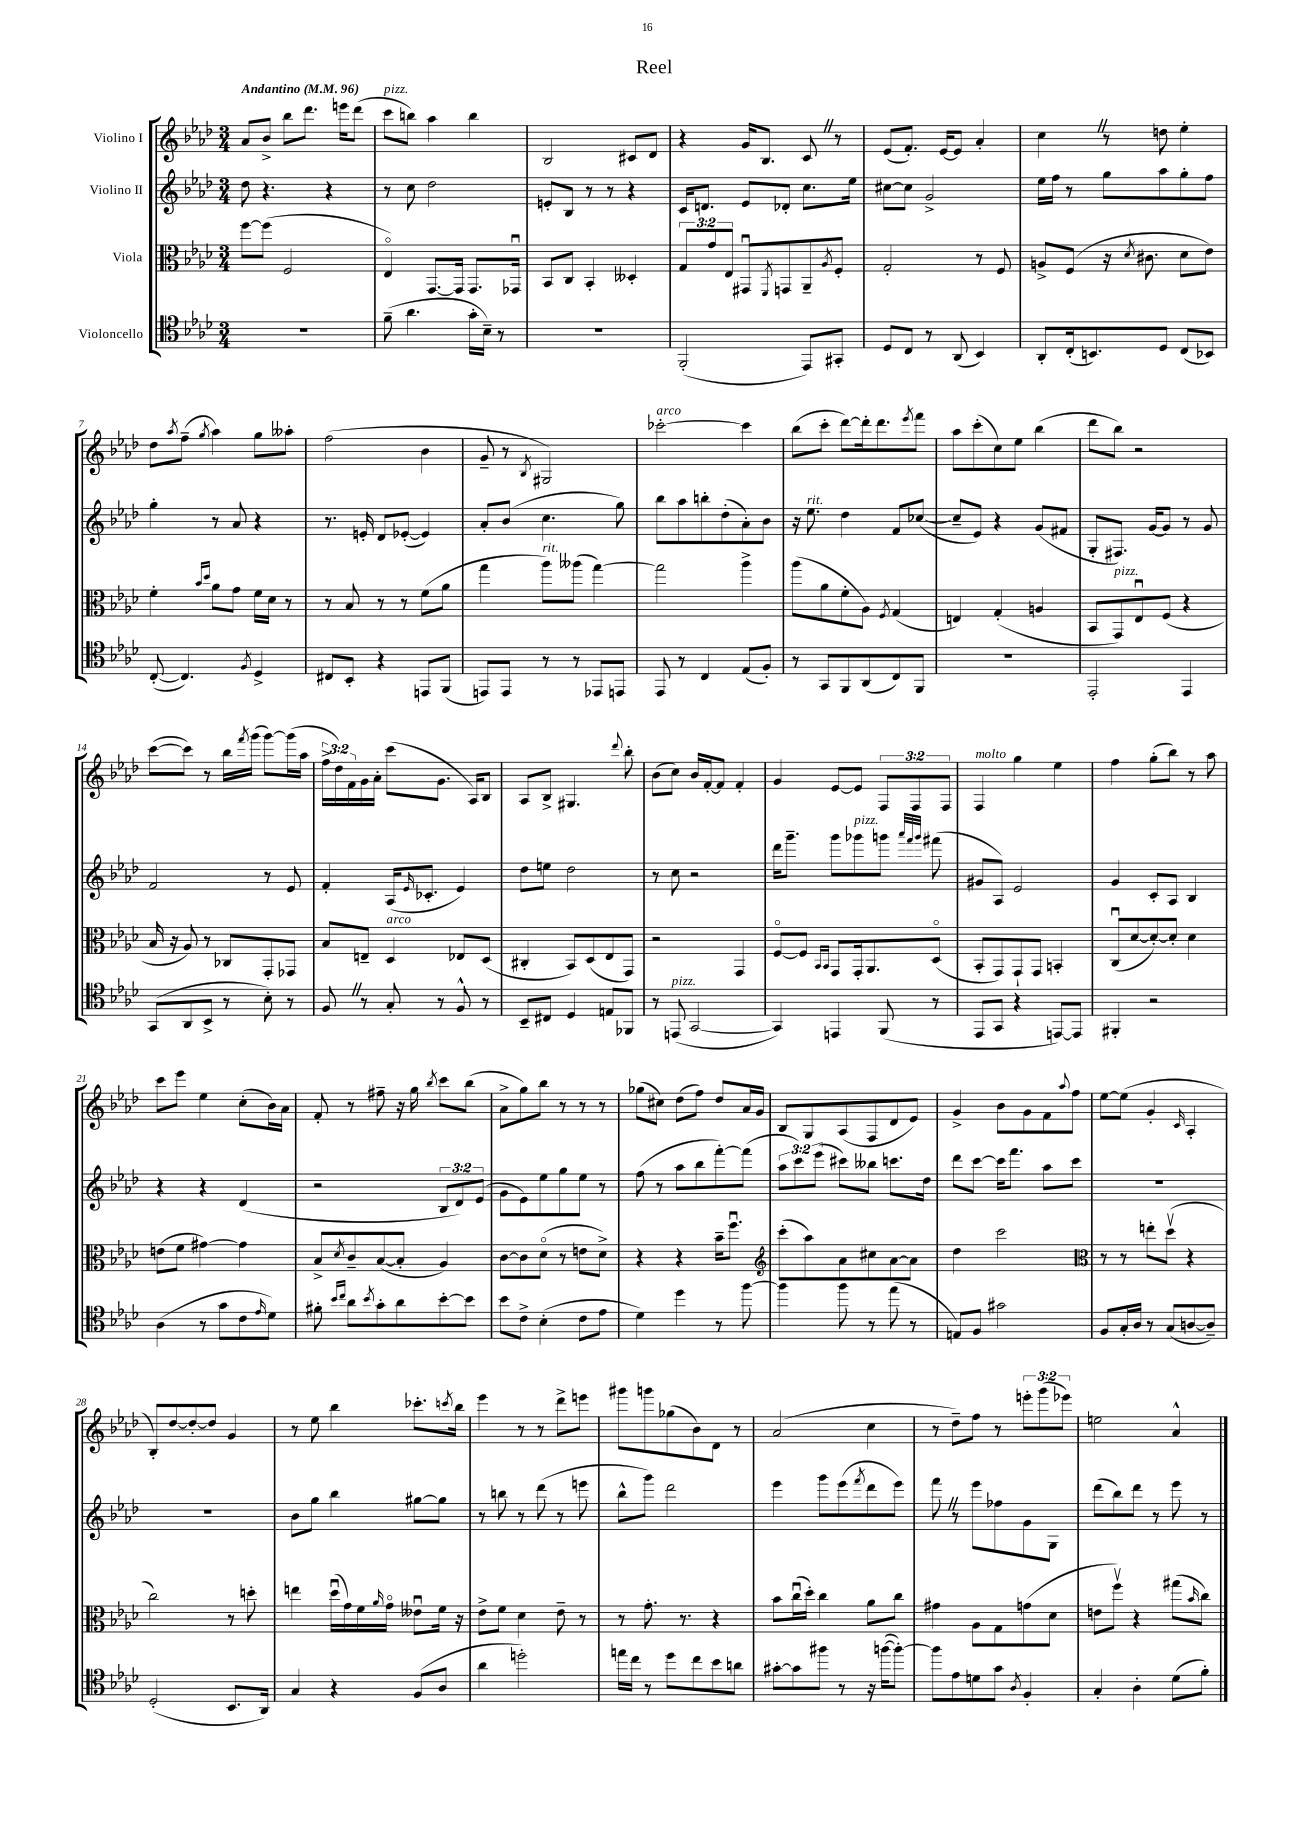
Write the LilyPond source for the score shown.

\header { title = "Reel" }
<<
\new StaffGroup <<
\new Staff = "s0" \with { instrumentName = "Violino I" } {
    \clef treble \key aes \major \numericTimeSignature \time 3/4 \override Staff.TupletNumber.text = #tuplet-number::calc-fraction-text \tempo "Andantino" 4 = 96
    aes'8 bes'8-> bes''8 des'''8. e'''16 des'''8( |
    c'''8^\markup { \italic "pizz." } b''8) aes''4 b''4 |
    bes2 cis'8 des'8 |
    r4 g'16 bes8. c'8 \once \override BreathingSign.text = \markup { \musicglyph "scripts.caesura.straight" } \breathe r8 |
    ees'8( f'8.-.) ees'16~ ees'8 aes'4-. |
    c''4 \once \override BreathingSign.text = \markup { \musicglyph "scripts.caesura.straight" } \breathe r8 d''8 ees''4-. |
    des''8 \acciaccatura { aes''8 } f''8--( \acciaccatura { g''8 } aes''4) g''8 aeses''8-. |
    f''2( bes'4 |
    g'8-- r8 \acciaccatura { bes8 } gis2) |
    ces'''2~-.^\markup { \italic "arco" } ces'''4 |
    bes''8( c'''8-. des'''8~) des'''16-. des'''8. \acciaccatura { ees'''8 } f'''8 |
    aes''8 c'''8-.( c''8) ees''8 bes''4( |
    des'''8 bes''8) r2 |
    c'''8~( c'''8) r8 bes''16 \acciaccatura { f'''8 } g'''16( g'''8~) g'''16( aes''16 |
    \tuplet 3/2 { f''16-> des''16) f'16 } g'16 aes'16-. c'''8( g'8. aes16) bes8 |
    aes8 bes8-> gis4. \appoggiatura { des'''8 } bes''8-. |
    bes'8( c''8) bes'16 f'16~-. f'8 f'4-. |
    g'4 ees'8~ ees'8 \tuplet 3/2 { f8 f8 f8 } |
    f4^\markup { \italic "molto" } g''4 ees''4 |
    f''4 g''8-.( bes''8) r8 aes''8 |
    c'''8 ees'''8 ees''4 c''8-.( bes'16) aes'16 |
    f'8-. r8 fis''8-- r16 g''16 \acciaccatura { bes''8 } c'''8 bes''8( |
    aes'8-> g''8) bes''8 r8 r8 r8 |
    ges''8( cis''8) des''8( f''8) des''8 aes'16 g'16 |
    bes8 g8 aes8( f8 des'8 ees'8) |
    g'4-> bes'8 g'8 f'8 \appoggiatura { aes''8 } f''8 |
    ees''8~ ees''8( g'4-. \grace { c'16 } aes4-. |
    bes8-.) des''8~ des''8~-. des''8 g'4 |
    r8 ees''8 bes''4 ces'''8.-. \acciaccatura { c'''8 } bes''16 |
    ees'''4 r8 r8 des'''8-> e'''8 |
    gis'''8 g'''8 ges''8( bes'8) des'8 r8 |
    aes'2( c''4 |
    r8 des''8--) f''8 r8 \tuplet 3/2 { e'''8-. g'''8( ees'''8) } |
    e''2 aes'4-^ \bar "|." |
}
\new Staff = "s1" \with { instrumentName = "Violino II" } {
    \clef treble \key aes \major \numericTimeSignature \time 3/4 \override Staff.TupletNumber.text = #tuplet-number::calc-fraction-text
    des''8 r4. r4 |
    r8 c''8 des''2 |
    e'8-. bes8 r8 r8 r4 |
    c'16 d'8. ees'8 des'8-. c''8. ees''16 |
    cis''8~ cis''8 g'2-> |
    ees''16 f''16 r8 g''8 aes''8 g''8-. f''8 |
    g''4-. r8 aes'8 r4 |
    r8. e'16-. des'8 ees'8~-.( ees'4) |
    aes'8-. bes'8( c''4. g''8) |
    bes''8 aes''8 b''8-. des''8-.( aes'8-.) bes'8 |
    r16 ees''8.^\markup { \italic "rit." } des''4 f'8 ces''8~( |
    ces''8-- ees'8) r4 g'8( fis'8 |
    g8-. fis8.) g'16~ g'8 r8 g'8 |
    f'2 r8 ees'8 |
    f'4-. aes16( \grace { ees'16 } ces'8.-. ees'4) |
    des''8 e''8 des''2 |
    r8 c''8 r2 |
    des'''16 g'''8.-- g'''8 ges'''8^\markup { \italic "pizz." } g'''8 \grace { aes'''32 f'''32 g'''32 } fis'''8( |
    gis'8 aes8) ees'2 |
    g'4 c'8-. aes8 bes4 |
    r4 r4 des'4( |
    r2 \tuplet 3/2 { bes8 des'8) ees'8( } |
    g'8 ees'8) ees''8 g''8 ees''8 r8 |
    f''8( r8 aes''8 bes''8 f'''8~-.) f'''8( |
    \tuplet 3/2 { aes''8 c'''8) ees'''8( } cis'''8) beses''8 c'''8. des''16 |
    des'''8 c'''8~ c'''16 f'''8. aes''8 c'''8 |
    R2. |
    R2. |
    bes'8 g''8 bes''4 gis''8~ gis''8 |
    r8 b''8 r8 des'''8( r8 e'''8 |
    bes''8-^ g'''8) des'''2 |
    ees'''4 g'''8 ees'''8( \acciaccatura { f'''8 } des'''8 ees'''8) |
    f'''8 \once \override BreathingSign.text = \markup { \musicglyph "scripts.caesura.straight" } \breathe r8 ees'''8 fes''8 g'8 g8 |
    des'''8( bes''8) des'''8 r8 ees'''8 r8 \bar "|." |
}
\new Staff = "s2" \with { instrumentName = "Viola" } {
    \clef alto \key aes \major \numericTimeSignature \time 3/4 \override Staff.TupletNumber.text = #tuplet-number::calc-fraction-text
    f''8~ f''8( f2 |
    ees4\flageolet) g,8.~ g,16 g,8. ges,16\downbow |
    bes,8 c8 bes,4-. deses4-. |
    \tuplet 3/2 { g8 g'8 ees8 } gis,8\downbow \acciaccatura { f,8 } g,8 aes,8-- \acciaccatura { aes8 } f8-. |
    g2-. r8 f8 |
    a8-> f8( r16 \acciaccatura { des'8 } cis'8. des'8 ees'8) |
    f'4-. \grace { bes'16 des''16 } aes'8 g'8 f'16 des'16 r8 |
    r8 bes8 r8 r8 f'8( aes'8 |
    g''4 aes''8^\markup { \italic "rit." }) aeses''8( g''4~) |
    g''2 aes''4-> |
    aes''8( aes'8 f'8-. aes8) \acciaccatura { f8 } g4( |
    e4) g4-.( a4 |
    bes,8 g,8^\markup { \italic "pizz." }) ees8\downbow f8( r4 |
    bes16 r16 aes8) r8 ces8 g,8-. ges,8 |
    bes8 e8-- des4^\markup { \italic "arco" } ees8 des8( |
    cis4-. bes,8) des8( ees8 g,8) |
    r2 g,4 |
    f8~\flageolet f8 \grace { bes,16 bes,16 } g,8 g,16-. aes,8. des8\flageolet( |
    bes,8-. g,8) g,8-! g,8 b,4-. |
    c8\downbow( des'8~ des'8~-.) des'8-. des'4 |
    e'8( f'8 gis'4~) gis'4 |
    bes8-> \acciaccatura { des'8 } c'8-- bes8~( bes8-. aes4) |
    c'8~ c'8 des'8\flageolet( r8 e'8 des'8->) |
    r4 r4 bes'16-- f''8.\downbow |
    \clef treble c'''8-.( aes''8) aes'8 cis''8 aes'8~ aes'8 |
    des''4 c'''2 |
    \clef alto r8 r8 e''8-. des''8\upbow( r4 |
    c''2) r8 d''8-. |
    e''4 des''16\downbow( g'16) f'16 \grace { aes'16 } g'16\flageolet eeses'8\downbow f'16 r16 |
    ees'8-> f'8 des'4 ees'8-- r8 |
    r8 g'8.-. r8. r4 |
    bes'8 c''16\downbow( des''16-.) c''4 aes'8 c''8 |
    gis'4 aes8 g8 g'8( des'8 |
    e'8 f''8\upbow) r4 gis''8( \grace { bes'16 } c''8) \bar "|." |
}
\new Staff = "s3" \with { instrumentName = "Violoncello" } {
    \clef tenor \key aes \major \numericTimeSignature \time 3/4
    R2. |
    f'8--( aes'4. g'16-. bes16--) r8 |
    R2. |
    f,2-.( ees,8) gis,8-. |
    des8 c8 r8 aes,8( bes,4) |
    aes,8-. c16-.( b,8.) des8 c8( bes,8) |
    c8~-.( c4.) \acciaccatura { f8 } des4-> |
    cis8 bes,8-. r4 e,8 f,8( |
    e,8) e,8 r8 r8 ees,8 e,8 |
    ees,8 r8 c4 ees8( f8-.) |
    r8 g,8 f,8 aes,8( c8) f,8 |
    R2. |
    ees,2-. ees,4 |
    g,8( aes,8 bes,8-> r8 bes8-.) r8 |
    f8 \once \override BreathingSign.text = \markup { \musicglyph "scripts.caesura.straight" } \breathe r8 g8-. r8 f8-^ r8 |
    bes,8-- cis8 des4 e8 fes,8 |
    r8 e,8^\markup { \italic "pizz." }( g,2~ |
    g,4) e,4 f,8( r8 |
    ees,8 g,8 r4 e,8~) e,8 |
    fis,4-. r2 |
    aes4( r8 g'8 c'8 \grace { ees'16 } des'8) |
    fis'8-. \grace { bes'16 c''16 } aes'8 \acciaccatura { bes'8 } g'8-. aes'8 bes'8~-. bes'8 |
    bes'8 c'8-> bes4-.( c'8 ees'8 |
    des'4) des''4 r8 f''8~ |
    f''4 f''8 r8 ees''8( r8 |
    e8) f8 gis'2 |
    f8 g16-. aes16 r8 g8( a8~ a8--) |
    des2-.( bes,8. aes,16) |
    g4 r4 f8( aes8 |
    aes'4 d''2-.) |
    e''16 c''16 r8 des''8 c''8 bes'8 a'8 |
    gis'8~-. gis'8 fis''8 r8 r16 f''16~( f''8~-.) |
    f''8 ees'8 d'8 g'8 \acciaccatura { aes8 } f4-. |
    g4-. aes4-. des'8( f'8-.) \bar "|." |
}
>>
>>
